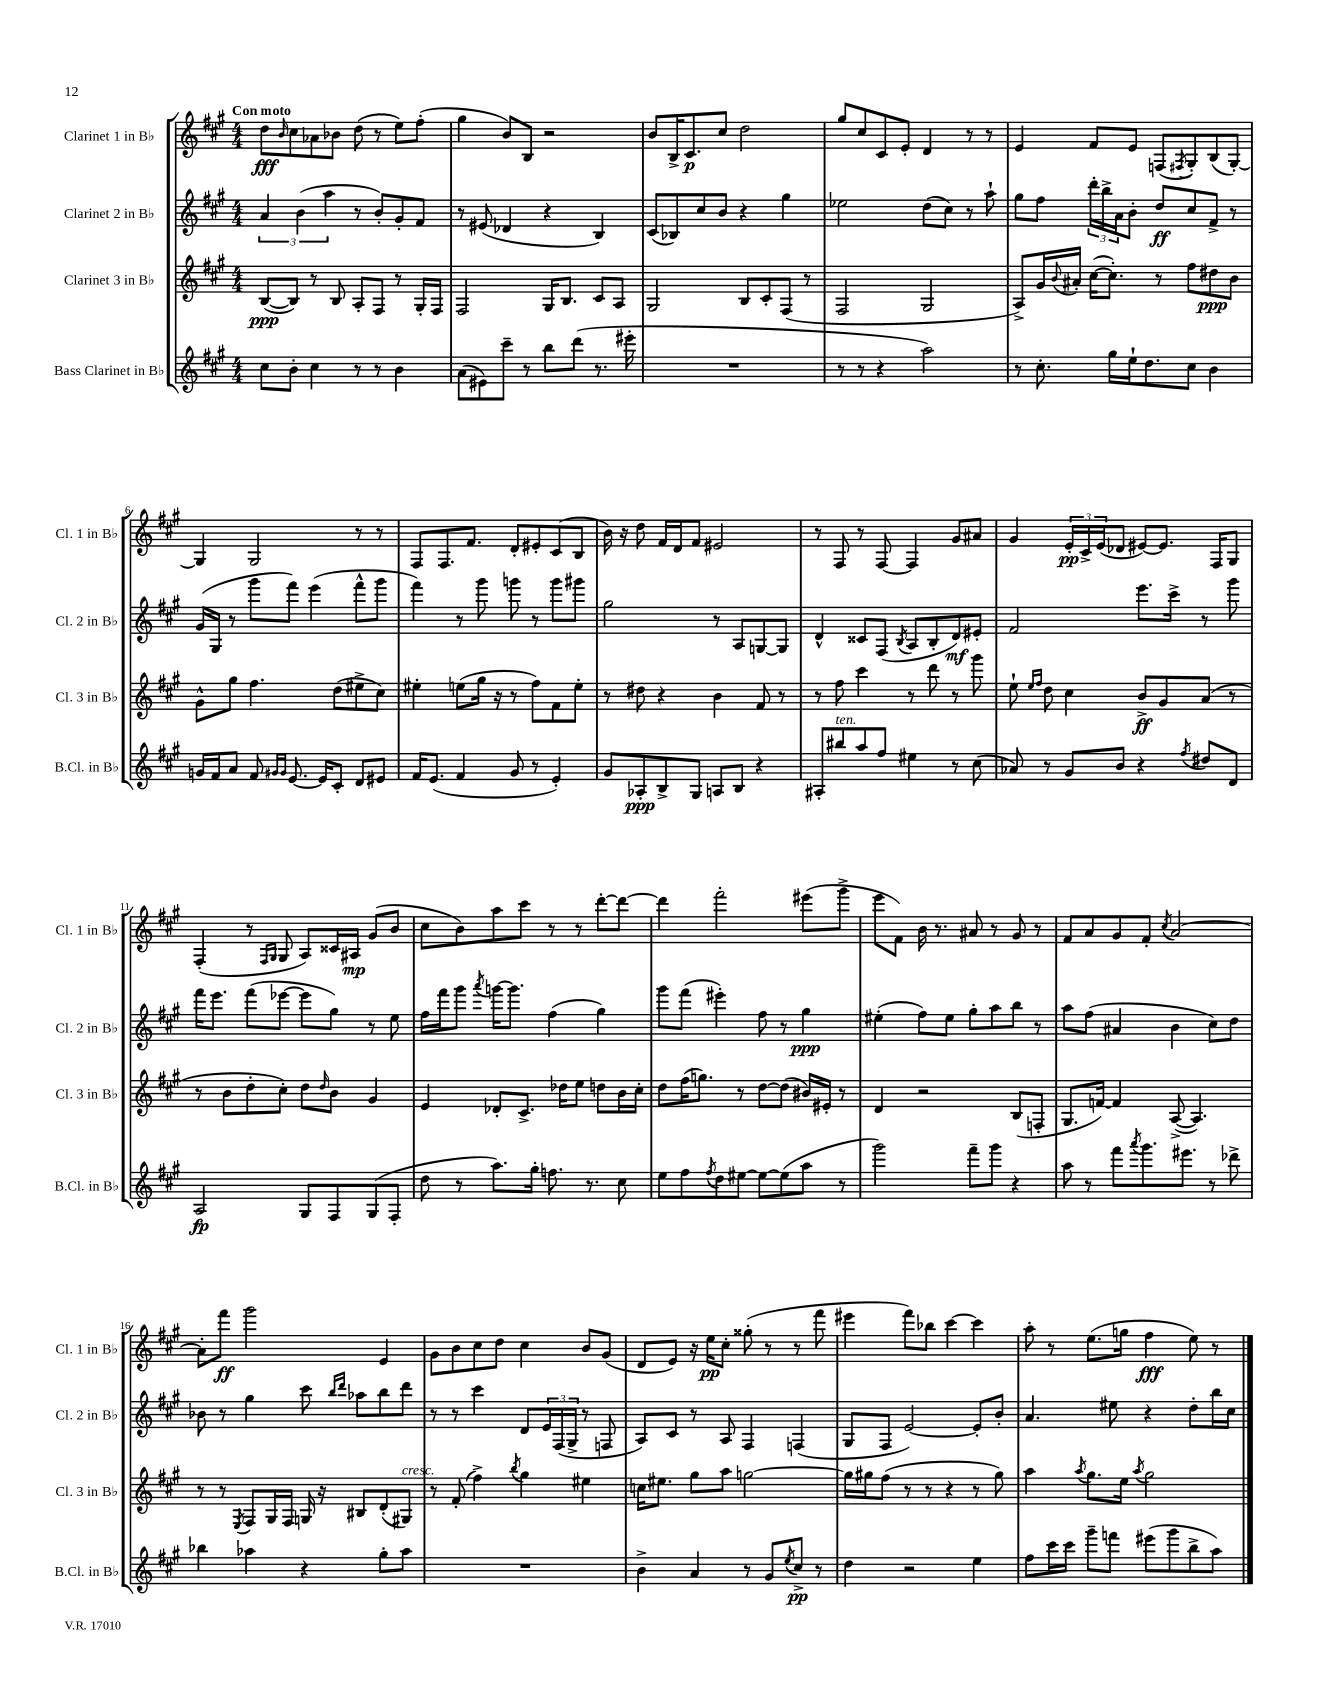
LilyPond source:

<<
\new StaffGroup <<
\new Staff = "s0" \with { instrumentName = "Clarinet 1 in Bb" shortInstrumentName = "Cl. 1 in Bb" } {
    \clef treble \key a \major \numericTimeSignature \time 4/4 \tempo "Con moto"
    d''8\fff \grace { b'16 } cis''8 aes'8 bes'8 d''8( r8 e''8) fis''8-.( |
    gis''4 b'8) b8 r2 |
    b'8 b16-> cis'8.\p cis''8 d''2 |
    gis''8 cis''8 cis'8 e'8-. d'4 r8 r8 |
    e'4 fis'8 e'8 f8( \acciaccatura { fis8 } gis8-.) b8( gis8~-.) |
    gis4 gis2 r8 r8 |
    fis8 fis8. fis'8. d'8-. eis'8-. cis'8( b8 |
    b'16) r16 d''8 fis'16 d'16 fis'8 eis'2 |
    r8 fis8 r8 fis8~ fis4 gis'8 ais'8 |
    gis'4 \tuplet 3/2 { e'16-.\pp cis'16-> e'16( } des'8 eis'8~) eis'8. fis16 gis8 |
    fis4-.( r8 \grace { fis16 gis16 } gis8 a8) cisis'16 ais16\mp gis'8( b'8 |
    cis''8 b'8) a''8 cis'''8 r8 r8 d'''8~-. d'''8~ |
    d'''4 fis'''2-. eis'''8( gis'''8-> |
    e'''8 fis'8) b'16 r8. ais'8 r8 gis'8 r8 |
    fis'8 a'8 gis'8 fis'8-. \acciaccatura { cis''8 } a'2~ |
    a'8-. fis'''8\ff gis'''2 e'4 |
    gis'8 b'8 cis''8 d''8 cis''4 b'8 gis'8( |
    d'8 e'8) r16 e''16\pp cis''8-. gisis''8-.( r8 r8 fis'''8 |
    eis'''4 fis'''8) bes''8 cis'''4~ cis'''4 |
    a''8-. r8 e''8.( g''16 fis''4\fff e''8) r8 \bar "|." |
}
\new Staff = "s1" \with { instrumentName = "Clarinet 2 in Bb" shortInstrumentName = "Cl. 2 in Bb" } {
    \clef treble \key a \major \numericTimeSignature \time 4/4
    \tuplet 3/2 { a'4 b'4( a''4 } r8 b'8-.) gis'8-. fis'8 |
    r8 eis'8( des'4 r4 b4) |
    cis'8( bes8) cis''8 b'8 r4 gis''4 |
    ees''2 d''8( cis''8) r8 a''8-! |
    gis''8 fis''8 \tuplet 3/2 { d'''16-. b''16-> a'16 } b'8-. d''8\ff cis''8 fis'8-> r8 |
    gis'16( gis16 r8 gis'''8 fis'''8) e'''4( fis'''8-^ gis'''8 |
    fis'''4) r8 gis'''8 g'''8 r8 g'''8 gis'''8 |
    gis''2 r8 a8 g8~ g8 |
    d'4-^ cisis'8 fis8( \acciaccatura { b8 } a8 b8-. d'8\mf) eis'8-. |
    fis'2 e'''8. cis'''16-> r8 gis'''8 |
    fis'''16 e'''8. fis'''8( ees'''8~ ees'''8 gis''8) r8 e''8 |
    fis''16 fis'''16 gis'''8 \acciaccatura { a'''8 } g'''16~ g'''8. fis''4( gis''4) |
    gis'''8 fis'''8( eis'''4-.) fis''8 r8 gis''4\ppp |
    eis''4-.( fis''8) eis''8 gis''8-. a''8 b''8 r8 |
    a''8 fis''8( ais'4 b'4 cis''8) d''8 |
    bes'8 r8 gis''4 cis'''8 \grace { b''16 d'''16 } aes''8 b''8 d'''8 |
    r8 r8 cis'''4 d'8 \tuplet 3/2 { e'16 fis16( gis16-> } r8 f8 |
    a8) cis'8 r8 a8 fis4 f4( |
    gis8 fis8 e'2~) e'8-. b'8-. |
    a'4. eis''8 r4 d''8-. b''16 cis''16 \bar "|." |
}
\new Staff = "s2" \with { instrumentName = "Clarinet 3 in Bb" shortInstrumentName = "Cl. 3 in Bb" } {
    \clef treble \key a \major \numericTimeSignature \time 4/4
    b8~\ppp( b8) r8 b8 a8-. fis8 r8 gis16-. fis16 |
    fis2 gis16 b8. cis'8 a8 |
    gis2 b8 cis'8-. fis8( r8 |
    fis2 gis2 |
    a8->) gis'16 \appoggiatura { b'8 } ais'16-. cis''16~( cis''8.-.) r8 fis''8 dis''8\ppp b'8 |
    gis'8-^ gis''8 fis''4. d''8( eis''8-> cis''8) |
    eis''4-. e''8( gis''16 r16 r8 fis''8) fis'8 e''8-. |
    r8 dis''8 r4 b'4 fis'8 r8 |
    r8 fis''8 cis'''4 r8 d'''8 r8 gis'''8 |
    e''8-! \grace { e''16 fis''16 } d''8 cis''4 b'8->\ff gis'8 a'8( r8 |
    r8 b'8 d''8-. cis''8-.) d''8 \grace { d''16 } b'8 gis'4 |
    e'4 des'8-. cis'8.-> des''16 e''8 d''8 b'16 cis''16-. |
    d''8 fis''16( g''8.) r8 d''8~ d''8( bis'16) eis'16-. r8 |
    d'4 r2 b8( f8-. |
    gis8. f'16~) f'4 a8~->( a4.) |
    r8 r8 \acciaccatura { e8 } fis8 gis16 fis16 g16 r16 bis8 d'8-.( gis8^\markup { \italic "cresc." }) |
    r8 fis'8-.( fis''4->) \acciaccatura { b''8 } gis''4 eis''4 |
    c''16 eis''8. gis''8 a''8 g''2~ |
    g''16 gis''16 fis''8( r8 r8 r4 r8 gis''8) |
    a''4 \acciaccatura { a''8 } gis''8. e''16 \acciaccatura { a''8 } gis''2 \bar "|." |
}
\new Staff = "s3" \with { instrumentName = "Bass Clarinet in Bb" shortInstrumentName = "B.Cl. in Bb" } {
    \clef treble \key a \major \numericTimeSignature \time 4/4
    cis''8 b'8-. cis''4 r8 r8 b'4 |
    a'8( eis'8) cis'''8-- r8 b''8 d'''8( r8. eis'''16-. |
    R1 |
    r8 r8 r4 a''2) |
    r8 cis''8.-. gis''16 e''16-! d''8. cis''8 b'4 |
    g'16 fis'16 a'8 fis'8 \grace { gis'16 gis'16 } e'8.~ e'16 cis'8-. d'8 eis'8 |
    fis'16 e'8.( fis'4 gis'8 r8 e'4-.) |
    gis'8 aes8-.\ppp b8-> gis8 a8 b8 r4 |
    ais8-. bis''8^\markup { \italic "ten." } a''8 fis''8 eis''4 r8 cis''8( |
    aes'8) r8 gis'8 b'8 r4 \acciaccatura { fis''8 } dis''8 d'8 |
    a2\fp gis8 fis8 gis8( fis8-. |
    d''8 r8 a''8.) gis''16-. f''8. r8. cis''8 |
    e''8 fis''8 \acciaccatura { fis''8 } d''8 eis''8~ eis''8~ eis''8( a''8 r8 |
    gis'''2) fis'''8-- gis'''8 r4 |
    a''8 r8 fis'''8 \acciaccatura { a'''8 } gis'''8. eis'''8. r8 des'''8-> |
    bes''4 aes''4 r4 gis''8-. aes''8 |
    R1 |
    b'4-> a'4 r8 gis'8 \acciaccatura { e''8 } cis''8->\pp r8 |
    d''4 r2 e''4 |
    fis''8 cis'''16 cis'''16 gis'''8-- f'''8 eis'''8( gis'''8 b''8-> a''8) \bar "|." |
}
>>
>>
